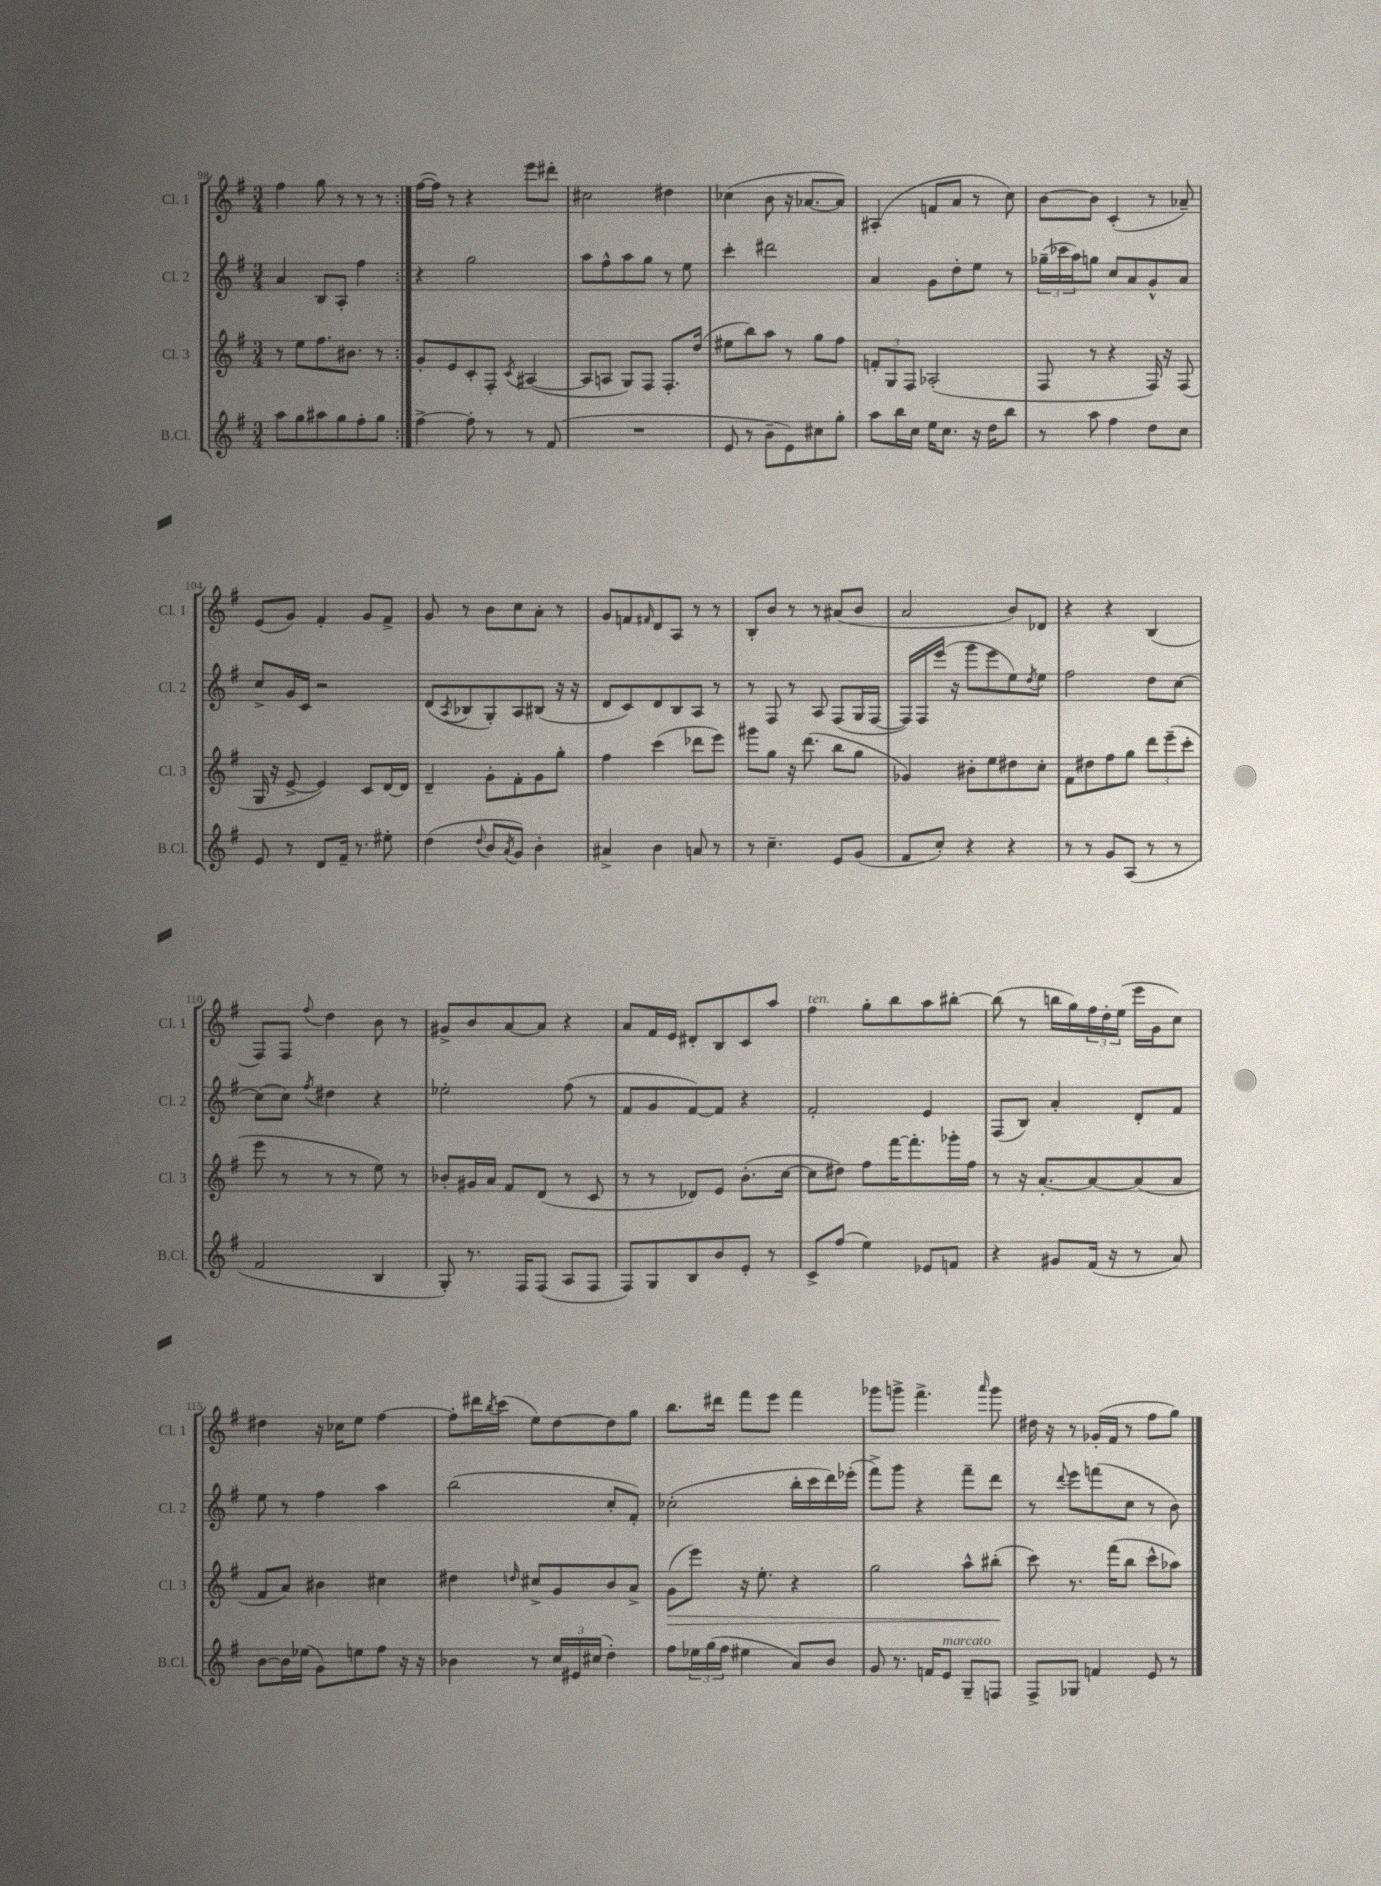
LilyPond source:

<<
\new StaffGroup <<
\new Staff = "s0" \with { instrumentName = "Cl. 1" shortInstrumentName = "Cl. 1" } {
    \clef treble \key g \major \numericTimeSignature \time 3/4
    \repeat volta 2 { fis''4 g''8 r8 r8 r8 | }
    fis''16~( fis''16) r8 r4 e'''8 dis'''8-. |
    cis''2 dis''4 |
    ces''4( b'8 r16 aes'8.~ aes'8) |
    ais4-.( f'8 a'8 r8 c''8) |
    b'8~ b'8 c'4-.( r8 aes'8--) |
    e'8( g'8) fis'4-. g'8 fis'8-> |
    g'8 r8 b'8 c''8 a'8-. r8 |
    g'8 f'8 \grace { fis'16 } d'8 a8 r8 r8 |
    b8-. b'8 r8 r8 ais'8( b'8 |
    a'2 b'8) des'8 |
    r4 r4 b4( |
    fis8) fis8 \appoggiatura { fis''8 } d''4 b'8 r8 |
    gis'8-> b'8 a'8~ a'8 r4 |
    a'8 fis'16 e'16 dis'8-. b8 c'8 a''8 |
    fis''4^\markup { \italic "ten." } g''8-. b''8 a''8 bis''8~-. |
    bis''8( r8 b''16 g''16) \tuplet 3/2 { fis''16 d''16-. e''16( } e'''16 g'16 c''8) |
    dis''4 r16 ces''16 e''8 fis''4~ |
    fis''8-. dis'''16 \acciaccatura { b''8 } c'''16( e''8) d''8~ d''8 g''8 |
    b''8. dis'''16 fis'''8 e'''8 fis'''4 |
    ges'''8 g'''8-> fis'''4.-> \grace { a'''16 } g'''8 |
    dis''16 r16 r8 ges'16-.( fis'16 r8 fis''8 g''8) \bar "|." |
}
\new Staff = "s1" \with { instrumentName = "Cl. 2" shortInstrumentName = "Cl. 2" } {
    \clef treble \key g \major \numericTimeSignature \time 3/4
    \repeat volta 2 { a'4 b8 a8-. fis''4 | }
    r4 g''2 |
    a''8 fis''8-^ a''8 g''8 r8 e''8 |
    c'''4-. dis'''2 |
    a'4 g'8 d''8-. e''8 r8 |
    \tuplet 3/2 { ges''16--( ces'''16 a''16) } g''8 c''8 a'8 g'8-^ a'8 |
    c''8-> g'16 c'16 r2 |
    d'8( \acciaccatura { a8 } bes8 g8-.) a8 bis8( r16 r16 |
    d'8 c'8) d'8 b8 a8 r8 |
    r8 fis8 r8 a8 fis8( g16 fis16~ |
    fis16) fis16 e'''16( r16 g'''8 e'''8 e''8) \acciaccatura { d''8 } e''8 |
    fis''2 d''8 c''8~ |
    c''8( c''8) \acciaccatura { fis''8 } dis''4 r4 |
    ees''2-. fis''8( r8 |
    fis'8 g'8 fis'8~) fis'8 r4 |
    fis'2-. e'4 |
    fis8( b8) a'4-. d'8-. fis'8 |
    e''8 r8 fis''4 a''4 |
    b''2( c''8-. fis'8-.) |
    ces''2-.( b''16-. c'''16 d'''16) ees'''16-.( |
    fis'''8->) g'''8 r4 fis'''8-- d'''8 |
    r8 \appoggiatura { d'''8 } e'''8 f'''8( c''8 r8 b'8) \bar "|." |
}
\new Staff = "s2" \with { instrumentName = "Cl. 3" shortInstrumentName = "Cl. 3" } {
    \clef treble \key g \major \numericTimeSignature \time 3/4
    \repeat volta 2 { r8 e''8 fis''8. bis'8. r8 | }
    g'8-. e'8 c'8-. fis8-. \acciaccatura { c'8 } ais4~( |
    ais8 a8 g8) fis8 fis8.-. d''16( |
    eis''8 b''8) a''8 r8 g''8 fis''8 |
    \tuplet 3/2 { f'8-. g8 fis8 } aes2-.( |
    fis8 r8 r4 fis16) r16 fis8( |
    g16 r16 e'8~-> e'4) c'8 d'16~ d'16 |
    d'4-- g'8-. fis'8-. g'8 g''8-. |
    fis''4 c'''4( des'''8 e'''8) |
    gis'''8 g''8 r16 d'''8.( b''8 g''8 |
    ges'4) bis'8-. e''8 dis''8 c''8-. |
    fis'8 dis''8 fis''8 g''8 \tuplet 3/2 { d'''8 e'''8--( c'''8-. } |
    e'''8 r8 r8 r8 e''8) r8 |
    bes'8-. gis'16 a'16 fis'8 d'8( r8 c'8 |
    r8 r8 des'8) e'8 b'8.-.( c''16~ |
    c''8 dis''8) fis''8 fis'''16~ fis'''8.-. ges'''16-. fis''16 |
    r8 r16 a'8.~-. a'8~ a'8( a'8 |
    fis'8 a'8) bis'4 cis''4 |
    dis''4 \grace { d''16 } cis''8-> g'8 b'8 a'8-> |
    g'8\>( e'''8) r16 e''8.-. r4 |
    g''2 a''8-^ bis''8-.\!( |
    c'''8) r8. fis'''16( b''8 c'''8-^ aes''8) \bar "|." |
}
\new Staff = "s3" \with { instrumentName = "B.Cl." shortInstrumentName = "B.Cl." } {
    \clef treble \key g \major \numericTimeSignature \time 3/4
    \repeat volta 2 { a''8 g''8 ais''8 g''8 fis''8-. g''8 | }
    fis''4~-> fis''8-. r8 r8 fis'8( |
    R2. |
    e'8 r8 b'8-- e'8) cis''8 g''8-. |
    a''8 b''16 c''16 e''16 c''8. r16 d''16 b''8 |
    r8 a''8 fis''4 d''8 c''8 |
    e'8 r8 d'8 fis'16-- r8. eis''8-. |
    d''4( \appoggiatura { d''8 } b'8 \acciaccatura { a'8 } g'8) b'4-. |
    ais'4-> b'4 a'8 r8 |
    r8 c''4.-- e'8 g'8( |
    fis'8 c''8-.) r4 r4 |
    r8 r8 g'8 a8( r8 r8 |
    fis'2 b4 |
    g8-.) r8. fis16 fis8( a8 fis8 |
    fis8) g8 b8 b'8 e'8-. r8 |
    c'8-> fis''8( e''4) ees'8 f'8 |
    r4 gis'8 fis'16( r16 r8 a'8) |
    b'8~ b'16 ees''16( g'8) e''8 fis''8 r16 r16 |
    bes'4 r8 \tuplet 3/2 { c''16 eis'16 cis''16( } d''4-.) |
    fis''8 \tuplet 3/2 { ees''16 g''16( fis''16 } eis''4 a'8) b'8 |
    g'8 r8. f'16 e'8^\markup { \italic "marcato" } g8-- f8 |
    fis8-> ges8 f'4 e'8 r8 \bar "|." |
}
>>
>>
\layout { \context { \Score currentBarNumber = #98 } }
